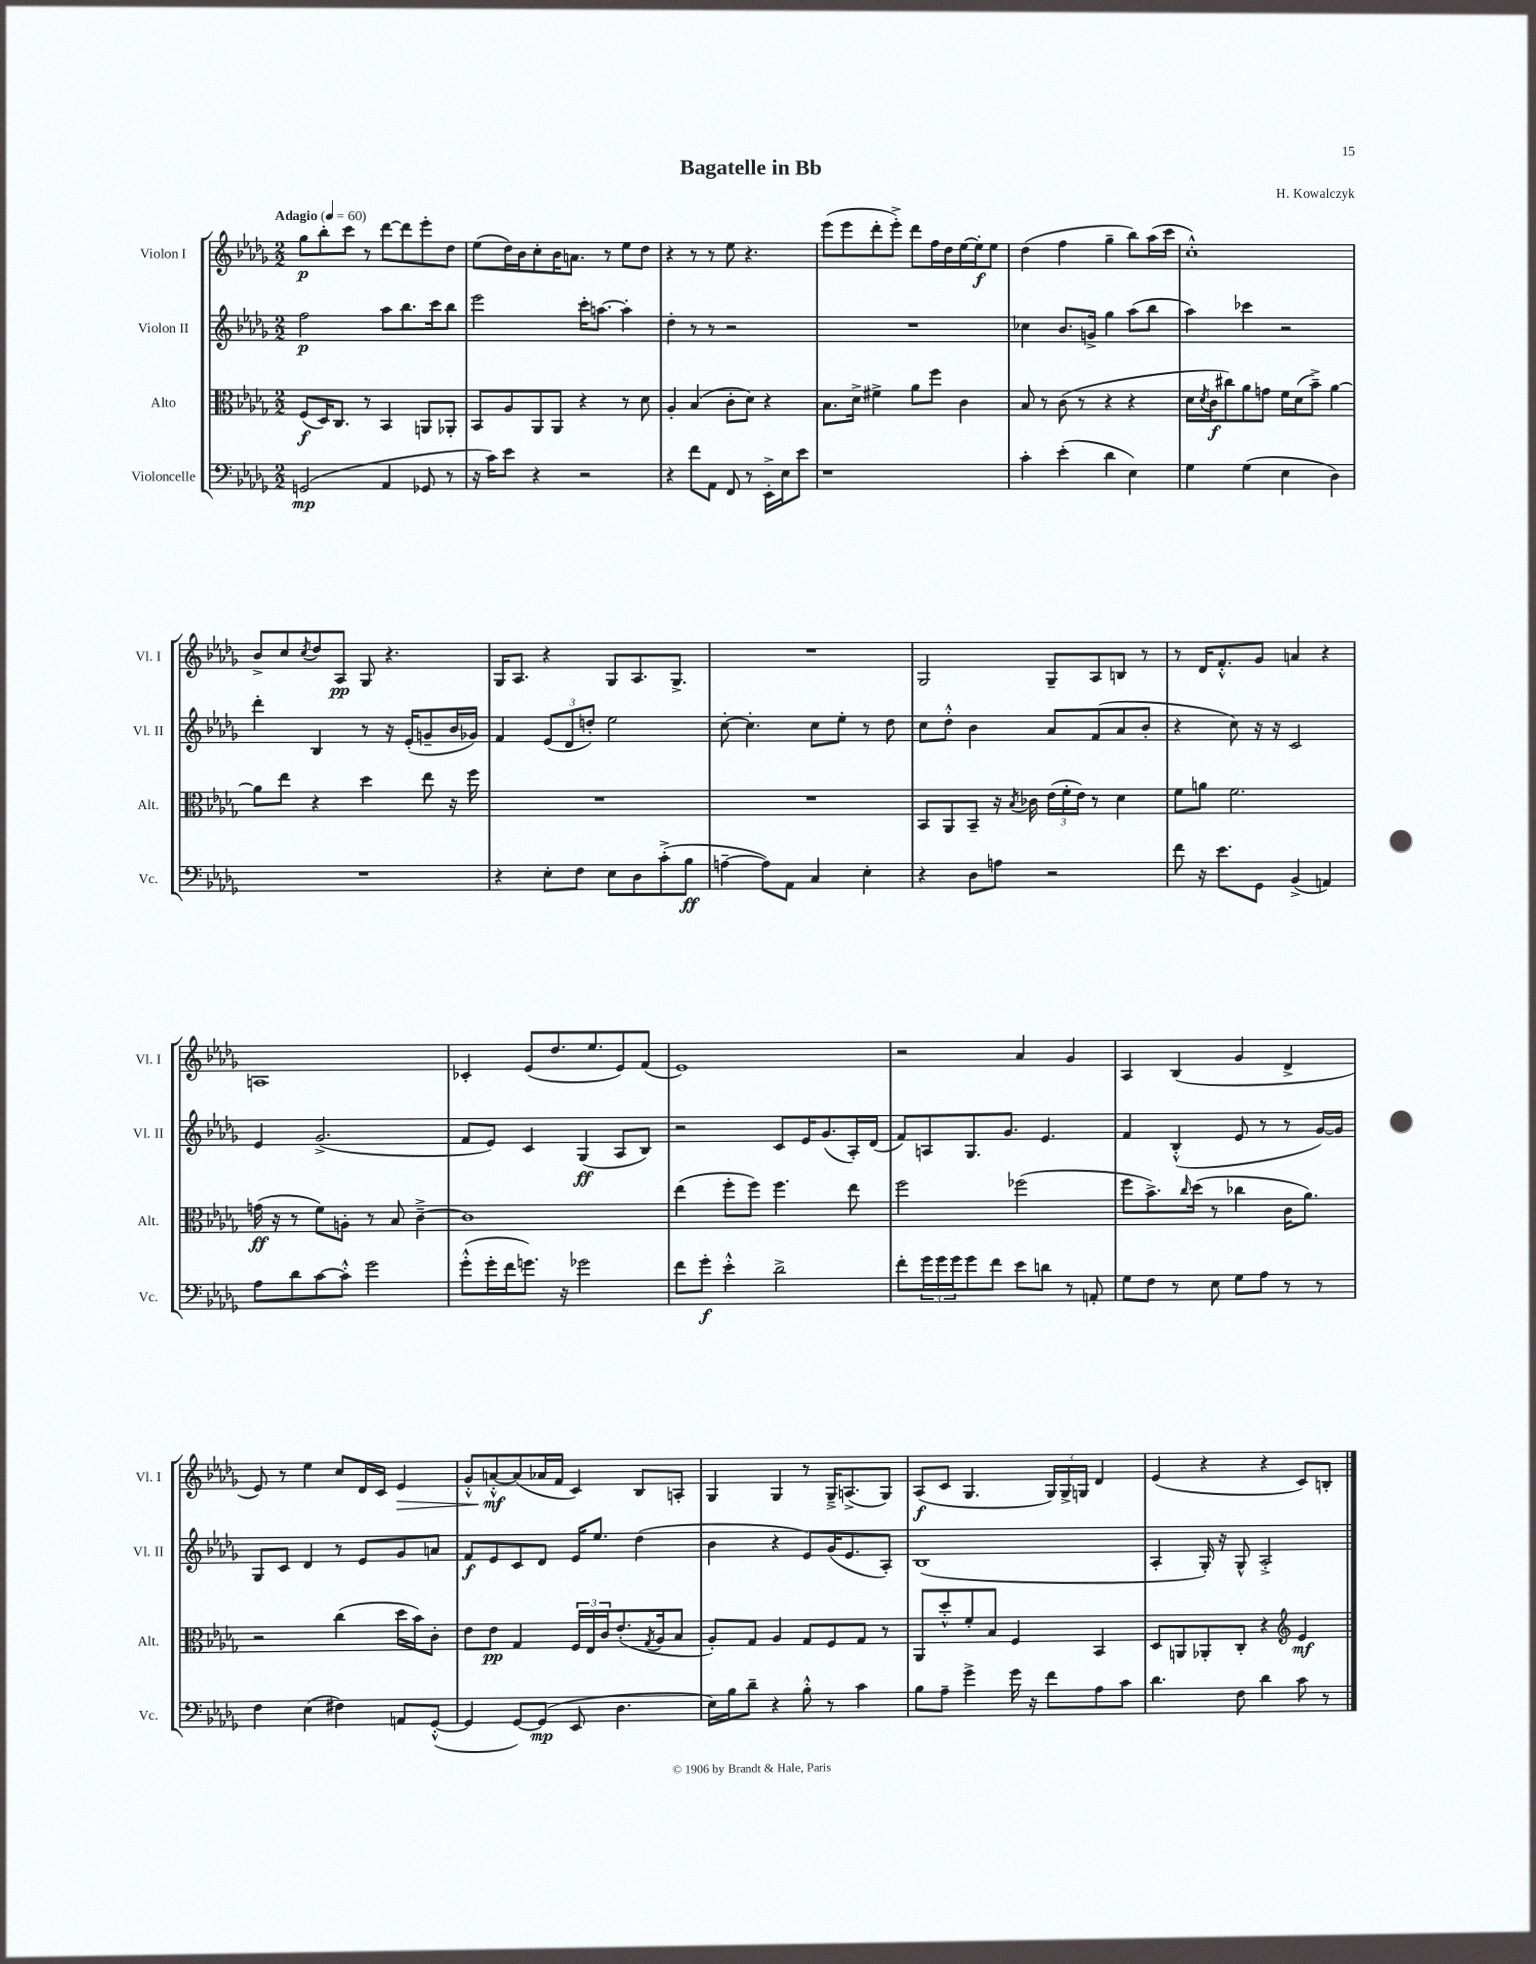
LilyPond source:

\header { title = "Bagatelle in Bb" composer = "H. Kowalczyk" }
<<
\new StaffGroup <<
\new Staff = "s0" \with { instrumentName = "Violon I" shortInstrumentName = "Vl. I" } {
    \clef treble \key des \major \numericTimeSignature \time 2/2 \tempo "Adagio" 4 = 60
    ges''8\p bes''8-. c'''8 r8 des'''8~ des'''8 ees'''8-. des''8 |
    ees''8( des''16) bes'16 c''8-. bes'16 a'8. r8 ees''8 des''8 |
    r4 r8 r8 ees''8 r4. |
    ees'''8( ees'''8 des'''8-. ees'''8-.->) des'''8 f''16 des''16 ees''16~ ees''16-.\f ees''8 |
    des''4( f''4 ges''4-- bes''8) aes''16( c'''16 |
    c''1-.-^) |
    bes'8-> c''8 \acciaccatura { c''8 } des''8 aes8\pp ges8 r4. |
    ges16 aes8. r4 ges8 aes8. ges8.-> |
    R1 |
    ges2 ges8-- aes8 b8 r8 |
    r8 des'16 f'8.-.-^ ges'8 a'4 r4 |
    a1 |
    ces'4-. ees'8( des''8. ees''8. ees'8) f'8( |
    ees'1) |
    r2 aes'4 ges'4 |
    aes4 bes4( ges'4 des'4-> |
    ees'8) r8 ees''4 c''8 des'16 c'16 ees'4\> |
    ges'8-.-^ a'8~-.-^\mf\! a'8( aes'16 f'16 c'4) bes8 a8-. |
    ges4 ges4 r8 ges16---> a8.->( ges8) |
    aes8\f( c'8 ges4. \tuplet 3/2 { ges16) ges16-> g16 } des'4 |
    ees'4( r4 r4 c'8) b8-. \bar "|." |
}
\new Staff = "s1" \with { instrumentName = "Violon II" shortInstrumentName = "Vl. II" } {
    \clef treble \key des \major \numericTimeSignature \time 2/2
    f''2\p aes''8 bes''8. c'''16 bes''8 |
    ees'''2 c'''16-. a''8.~ a''4-. |
    des''4-. r8 r8 r2 |
    R1 |
    ces''4 bes'8. g'16-> ges''4 aes''8( bes''8 |
    aes''4) ces'''4 r2 |
    des'''4-. bes4 r8 r16 ees'16-.( g'8-- bes'16 ges'16) |
    f'4 \tuplet 3/2 { ees'8( des'8 d''8-.) } ees''2 |
    c''8~-. c''4.-. c''8 ees''8-. r8 des''8 |
    c''8 des''8-.-^ bes'4 aes'8 f'8( aes'8 bes'8-. |
    r4 c''8) r16 r16 c'2 |
    ees'4 ges'2.->( |
    f'8 ees'8) c'4 ges4\ff( aes8 bes8) |
    r2 c'8 ees'16 ges'8.( aes16-.) des'16( |
    f'8) a8 ges8. ges'8. ees'4. |
    f'4 bes4-.-^( ees'8 r8 r8 ges'16~) ges'16 |
    ges8 c'8 des'4 r8 ees'8 ges'8 a'8 |
    f'8\f ees'8 c'8 des'8 ees'16 ees''8. des''4( |
    bes'4 r4 ees'8) ges'16( ees'8. aes8-.) |
    bes1( |
    aes4-. ges16-.) r16 ges8-^ aes2-.-> \bar "|." |
}
\new Staff = "s2" \with { instrumentName = "Alto" shortInstrumentName = "Alt." } {
    \clef alto \key des \major \numericTimeSignature \time 2/2
    f8\f( des16) c8. r8 bes,4 a,8 aes,8-. |
    bes,8 aes8 aes,8 aes,8 r4 r8 des'8 |
    aes4-. bes4( c'8-. des'8) r4 |
    bes8. des'16-> fis'4-> aes'8 f''8 c'4 |
    bes8 r8 c'8( r8 r4 r4 |
    des'16 \acciaccatura { des'8 } c'16\f cis''8) aes'8 g'8 f'16 des'16( bes'8--->) aes'4~ |
    aes'8 ees''8 r4 des''4 ees''8 r16 f''16 |
    R1 |
    R1 |
    bes,8 aes,8 bes,8-- r16 \acciaccatura { bes8 } ces'16 \tuplet 3/2 { ees'16( f'16-. ees'16) } r8 des'4 |
    f'8 a'8 f'2. |
    g'16\ff( r16 r8 f'8) a8-. r8 bes8 c'4~---> |
    c'1 |
    ees''4( f''8-. f''8) f''4. ees''8 |
    f''2 fes''2( |
    f''8 bes'8.->) \grace { c''16 } des''16( r8 ces''4 c'16 aes'8.) |
    r2 c''4( des''16 bes'16) c'8-. |
    ees'8 ees'8\pp ges4 \tuplet 3/2 { f16 ees16 c'16 } ees'8.-.( \acciaccatura { ges8 } aes16 bes8 |
    aes8-.) ges8 aes4 ges8 f8 ges8 r8 |
    aes,8 des''8-.-^ f'8-. bes8 f4 bes,4 |
    des8 a,8 aes,8-. c8-. r4 \clef treble ees'4\mf \bar "|." |
}
\new Staff = "s3" \with { instrumentName = "Violoncelle" shortInstrumentName = "Vc." } {
    \clef bass \key des \major \numericTimeSignature \time 2/2
    g,2\mp( aes,4 ges,8 r8 |
    r16 c'16) ees'8 r4 r2 |
    r4 f'8 aes,8 f,8 r8 ees,16-.-> ees16 ees'8 |
    r1 |
    c'4-. ees'4-.( des'4 ees4) |
    ges4 ges4( ees4 des4) |
    R1 |
    r4 ees8-. f8 ees8 des8 c'8-.->( bes8\ff |
    a4~-- a8) aes,8 c4 ees4-. |
    r4 des8 a8 r2 |
    f'8 r16 ees'8. ges,8 bes,4->( a,4) |
    aes8 des'8 c'8~ c'8-.-^ ges'2 |
    ges'8-.-^( ges'16-. f'16 g'8.) r16 ges'2 |
    f'8 ges'8-.\f ees'4-.-^ des'2-> |
    f'8-. \tuplet 3/2 { ges'16 ges'16 ges'16 } ges'8 f'8 ees'8 d'8 r8 a,8-. |
    ges8 f8 r8 ees8 ges8 aes8 r8 r8 |
    f4 ees4( fis4) a,8 ges,8~-.-^( |
    ges,4 ges,8~) ges,8\mp( ees,8 des4. |
    ees16) bes16 des'8-- r4 bes8-.-^ r8 c'4 |
    bes8 aes8-- ges'4-> ges'16 r16 f'8 aes8 c'8 |
    des'4. f8 des'4 c'8 r8 \bar "|." |
}
>>
>>
\layout { \context { \Score \remove "Bar_number_engraver" } }
